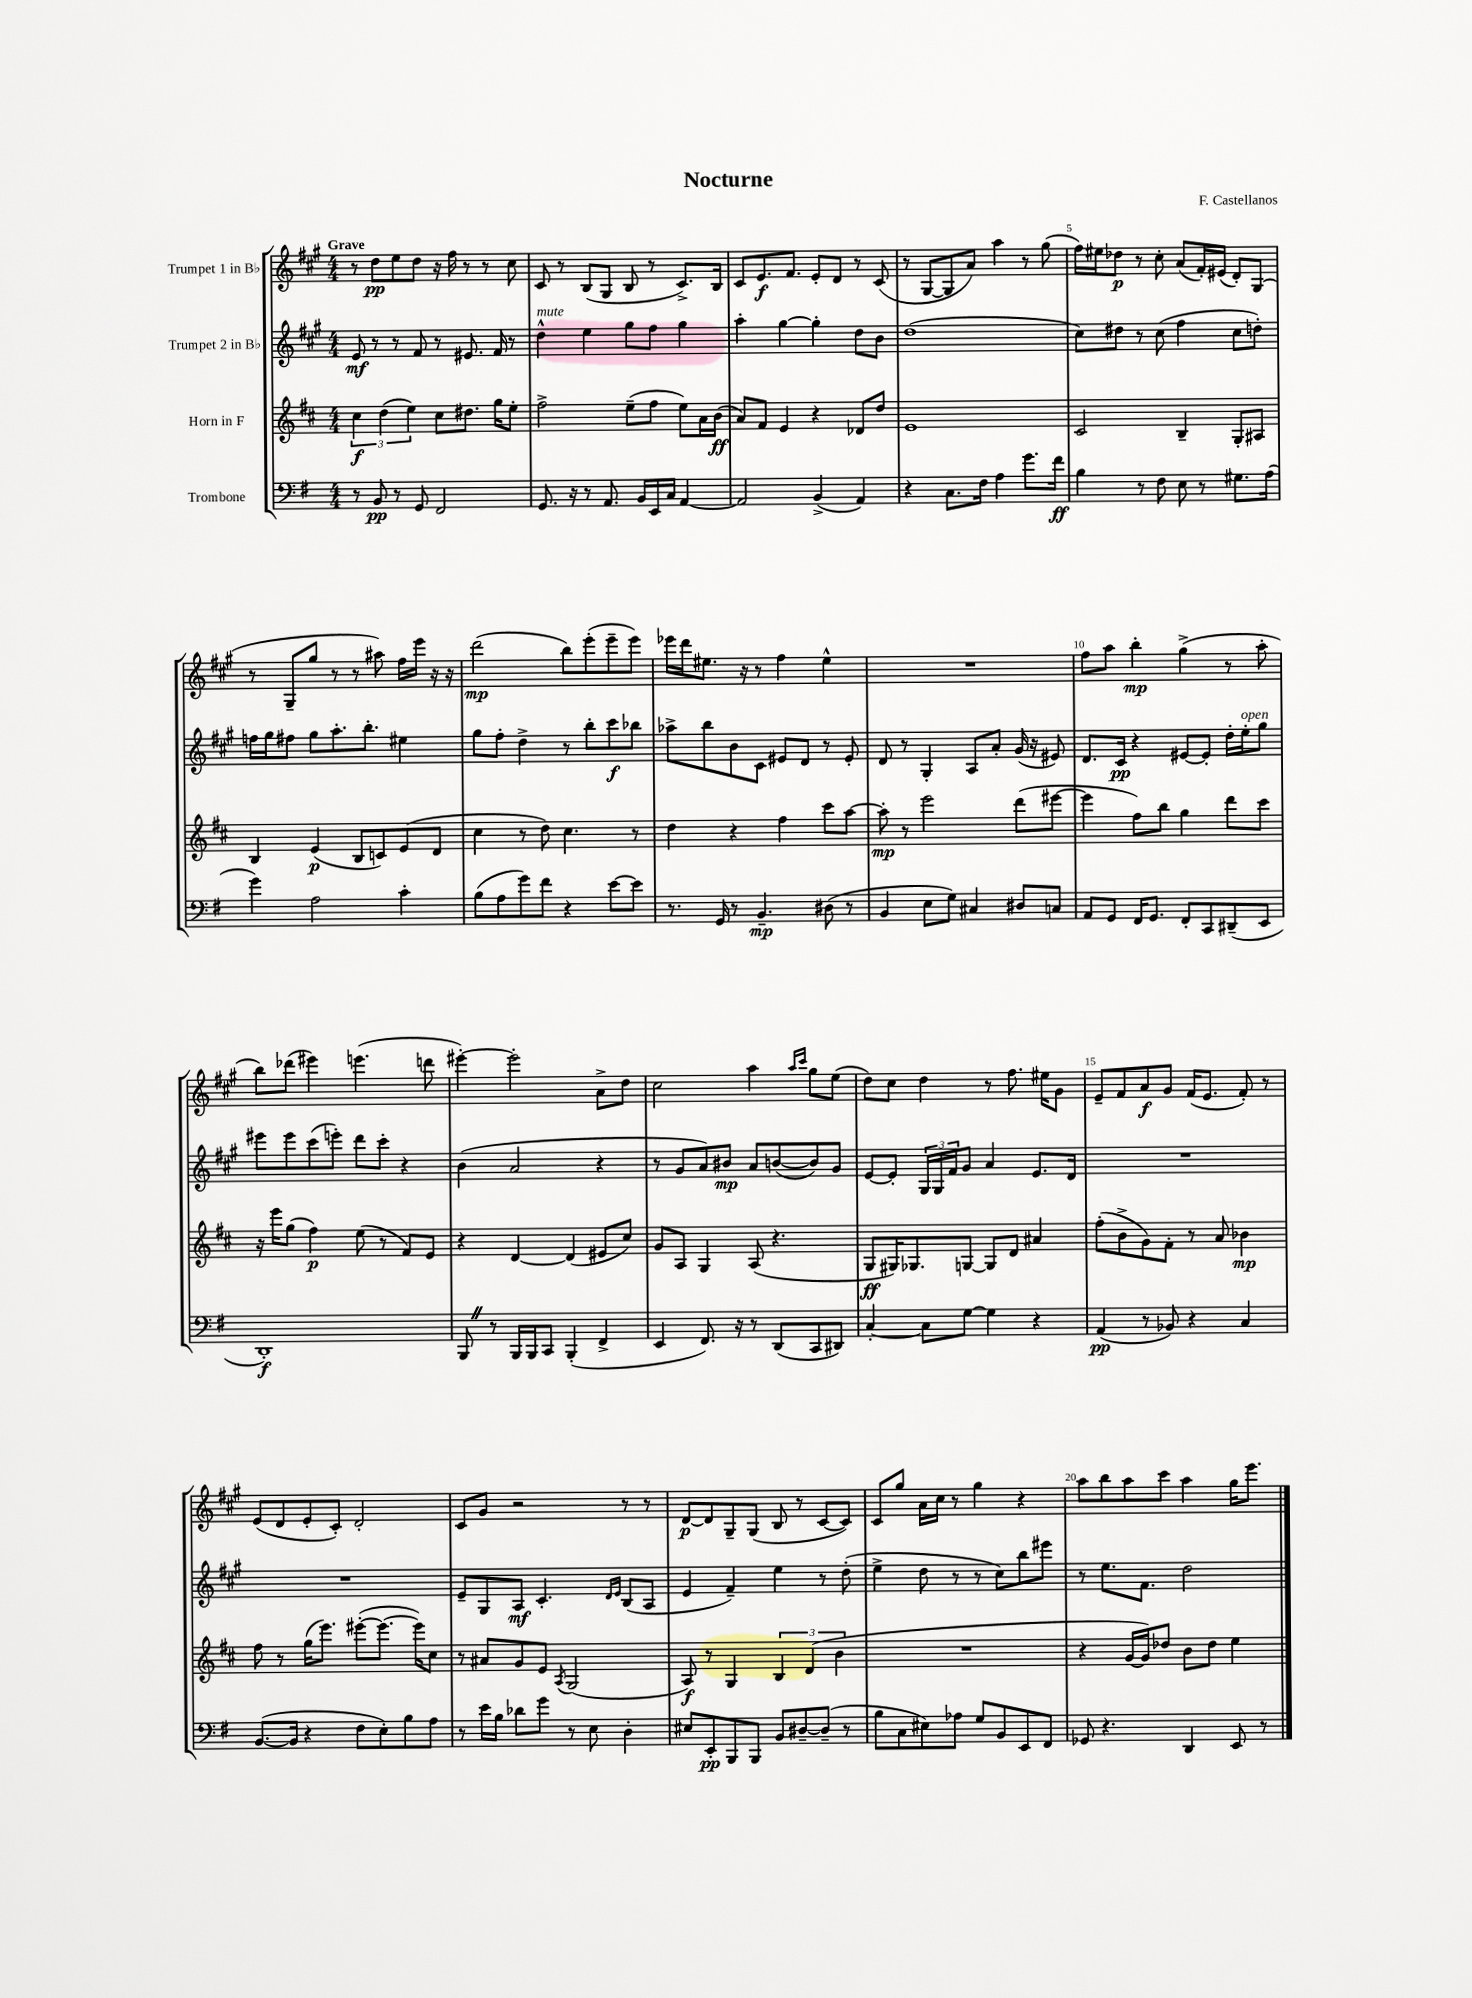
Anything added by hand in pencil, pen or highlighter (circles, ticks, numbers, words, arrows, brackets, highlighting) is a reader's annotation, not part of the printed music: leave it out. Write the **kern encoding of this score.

**kern	**kern	**kern	**kern
*staff4	*staff3	*staff2	*staff1
*clefF4	*clefG2	*clefG2	*clefG2
*k[f#]	*k[f#c#]	*k[f#c#g#]	*k[f#c#g#]
*M4/4	*M4/4	*M4/4	*M4/4
8r	6cc#\	8e/	8r
8BB/	.	8r	8dd\L
.	(6dd\	.	.
8r	.	8r	8ee\
.	6ee\)	.	.
8GG/	.	8f#/	8dd\J
2FF#/	8cc#\L	8r	16r
.	.	.	16ff#\
.	8.dd#\J	8.e#/	8r
.	.	.	8r
.	16gg\LK	16f#/	.
.	8ee'\J	8r	8cc#\
=	=	=	=
8.GG/	2ff#^\	4dd^^\	8c#/
.	.	.	8r
16r	.	.	.
8r	.	4ee\	(8B/L
8.AA/	.	.	8G#/J
.	(8ee~\L	8gg#\L	8B/
16BB/LL	.	.	.
16EE/	8ff#\J	8ff#\J	8r
16C/JJ	.	.	.
[4AA/	8ee\L)	4gg#\	8.c#^/L)
.	16a\L	.	.
.	(16b\JJ	.	16B/Jk
=	=	=	=
2AA/]	8a/L)	4aa'\	8c#/L
.	8f#/J	.	8.e/
.	4e/	[4gg#\	.
.	.	.	8.f#/J
(4BB^/	4r	4gg#'\]	8e'/L
.	.	.	8d/J
4AA/)	8d-/L	8dd\L	8r
.	8dd/J	8b\J	(8c#/
=	=	=	=
4r	1e	(1dd	8r
.	.	.	[8G#/L
8.C\L	.	.	8G#/]
.	.	.	8a/J)
16F#\Jk	.	.	.
4A\	.	.	4aa\
8.g\L	.	.	8r
.	.	.	(8gg#\
16f#\Jk	.	.	.
=	=	=	=
4B\	2c#/	8cc#\L)	16ff#\LL)
.	.	.	16ee#\J
.	.	8dd#\J	8dd-\J
8r	.	8r	8r
8F#\	.	(8cc#\	8cc#'\
8E\	4B~/	4ff#\	(8a/L
8r	.	.	16f#'/L)
.	.	.	(16e#/JJ
8.G#\L	8G'/L	8cc#\L	8d'/L)
.	8A#/J	8dd'\J)	(8G#/J
(16A\Jk	.	.	.
=	=	=	=
4g\)	4B/	16ff\LL	8r
.	.	16gg#\J	.
.	.	8ff#\J	8G#~/L
2A\	(4e/	8gg#\L	8gg#/J
.	.	8.aa'\	8r
.	8B/L	.	8r
.	.	8.bb'\J	.
.	8c/)	.	8aa#\)
4c'\	(8e/	4ee#\	16ff#\LL
.	.	.	16eee\JJ
.	8d/J	.	16r
.	.	.	16r
=	=	=	=
(8B\L	4cc#\	8gg#\L	(2ddd\
8A\	.	8ff#'\J	.
8g\)	8r	4dd^\	.
8f#\J	8dd\)	.	.
4r	4.cc#\	8r	8bb\L)
.	.	8bb'\L	(8eee'\
[8e\L	.	8ccc#\	8eee~\
8e\]J	8r	8bb-\J	8eee\J)
=	=	=	=
8.r	4dd\	8aa-^\L	16eee-\LL
.	.	.	16ddd\J
.	.	8bb\	8.ee#\J
16GG/	.	.	.
8r	4r	8b\	.
.	.	.	16r
4.BB~/	.	8c#\J	8r
.	4ff#\	8e#/L	4ff#\
.	.	8d/J	.
(8D#\	8ccc#\L	8r	4ee#^^\
8r	[8aa\J	8e#'/	.
=	=	=	=
4BB/	8aa'\]	8d/	1r
.	8r	8r	.
8E\L	2eee\	4G#'/	.
8G\J)	.	.	.
4C#/	.	8A/L	.
.	.	8a'/J	.
8D#/L	(8ddd\L	(16g#/	.
.	.	16r	.
8C/J	[8eee#\J	8e#/)	.
=	=	=	=
8AA/L	4eee#\]	8.d/L	8ff#\L
8GG/J	.	.	8aa\J
.	.	16c#/Jk	.
16FF#/LK	8ff#\L)	4r	4bb'\
8.GG/J	.	.	.
.	8bb\J	.	.
8FF#'/L	4gg\	[8e#/L	(4gg#^\
8CC/	.	8e#'/]J	.
(8DD#~/	8ddd\L	16dd'\LL	8r
.	.	16ee'\J	.
8EE/J	8ccc#\J	8gg#\J	8aa'\
=	=	=	=
1DD')	16r	8eee#\L	8bb\L)
.	16eee\LK	.	.
.	(8gg\J	8eee#\	(8ddd-\J
.	4ff#\)	(8ccc#\	4eee#\)
.	.	8eee'\J)	.
.	(8ee\	8ddd\L	(4.eee\
.	8r	8ccc#'\J	.
.	8f#/L)	4r	.
.	8e/J	.	8ddd\
=	=	=	=
8BBB/	4r	(4b\	[4eee#'\)
8r	.	.	.
16BBB/LL	[4d/	2a/	2eee#'\]
16BBB/J	.	.	.
8CC/J	.	.	.
(4BBB'/	(4d/]	.	.
4FF#^/	8e#/L	4r	8a^\L
.	8cc#/J)	.	8dd\J
=	=	=	=
4EE/	8g/L	8r	2cc#\
.	8A/J	8g#/L	.
8.FF#/)	4G/	8a/)	.
.	.	8b#/J	.
16r	.	.	.
8r	(8A/	8a/L	4aa\
(8DD/L	4.r	([8b/	.
.	.	.	16qqaa/LL
.	.	.	16qqccc#/JJ
8CC/	.	8b/])	8gg#\L
8DD#/J)	.	8g#/J	(8ee\J
=	=	=	=
[4C'/	8G/L	[8e/L	8dd\L)
.	16G#/K)	8e'/]J	8cc#\J
.	8.G-/	.	.
8C\]L	.	24G#/LL	4dd\
.	.	24G#/	.
.	.	24f#/J	.
[8G\J	[8G/J	8g#/J	.
4G\]	8G/]L	4a/	8r
.	8d/J	.	8.ff#\
4r	4a#/	8.e/L	.
.	.	.	16ee#\LK
.	.	.	8g#\J
.	.	16d/Jk	.
=	=	=	=
(4AA/	(8ff#'\L	1r	8e~/L
.	8b^\	.	8f#/
8r	8g\)	.	8a/
8BB-/)	8f#'\J	.	8g#/J
4r	8r	.	(16f#/LK
.	.	.	8.e/J
.	8a/	.	.
4C/	4b-\	.	8f#'/)
.	.	.	8r
=	=	=	=
([8.BB/L	8ff#\	1r	(8e/L
.	8r	.	8d/
16BB/]Jk	.	.	.
4r	(16gg\LK	.	8e'/
.	8.eee\J)	.	.
.	.	.	8c#'/J)
8F#\L	([8eee#'\L	.	2d'/
8E'\)	8.eee#\_J	.	.
8B\	.	.	.
.	16eee#\]LK)	.	.
8A\J	8cc#\J	.	.
=	=	=	=
8r	8r	8e~/L	8c#/L
16e\LL	8a#/L	8G#/	8g#/J
16B\JJ	.	.	.
8d-\L	8g/	8A/J	2r
8g\J	8e/J	4.c#'/	.
.	8qA/	.	.
8r	(2G/	.	.
8E\	.	.	.
.	.	16qqd/LL	.
.	.	16qqe/JJ	.
4D'\	.	(8B/L	8r
.	.	8A/J	8r
=	=	=	=
8E#/L	8A/)	4e/	[8d/L
8EE'/	8r	.	8d/]
8BBB/	4G/	4f#~/)	8G#~/
8BBB/J	.	.	(8G#/J
8BB/L	6B/	4ee\	8B/
[8D#~/	.	.	8r
.	(6d/	.	.
(8D#~/]J	.	8r	[8c#/L
.	6b\	.	.
8r	.	(8dd'\	8c#/]J)
=	=	=	=
8B\L	1r	4ee^\	8c#/L
8C\	.	.	8gg#/J
8E#\)	.	8dd\	16a\LL
.	.	.	16cc#\JJ
8A-\J	.	8r	8r
8G/L	.	8r	4gg#\
8BB/	.	8cc#\L)	.
8EE/	.	8bb\	4r
8FF#/J	.	8eee#\J	.
=	=	=	=
8GG-/	4r	8r	8aa\L
4.r	.	8.ee\L	8bb\
.	[16g/LL	.	8aa\
.	16g/]J)	8.f#\J	.
.	8dd-/J	.	8ccc#\J
4DD/	8b\L	2dd\	4aa\
.	8dd-\J	.	.
8EE/	4ee\	.	16gg#\LK
.	.	.	8.eee\J
8r	.	.	.
==	==	==	==
*-	*-	*-	*-
